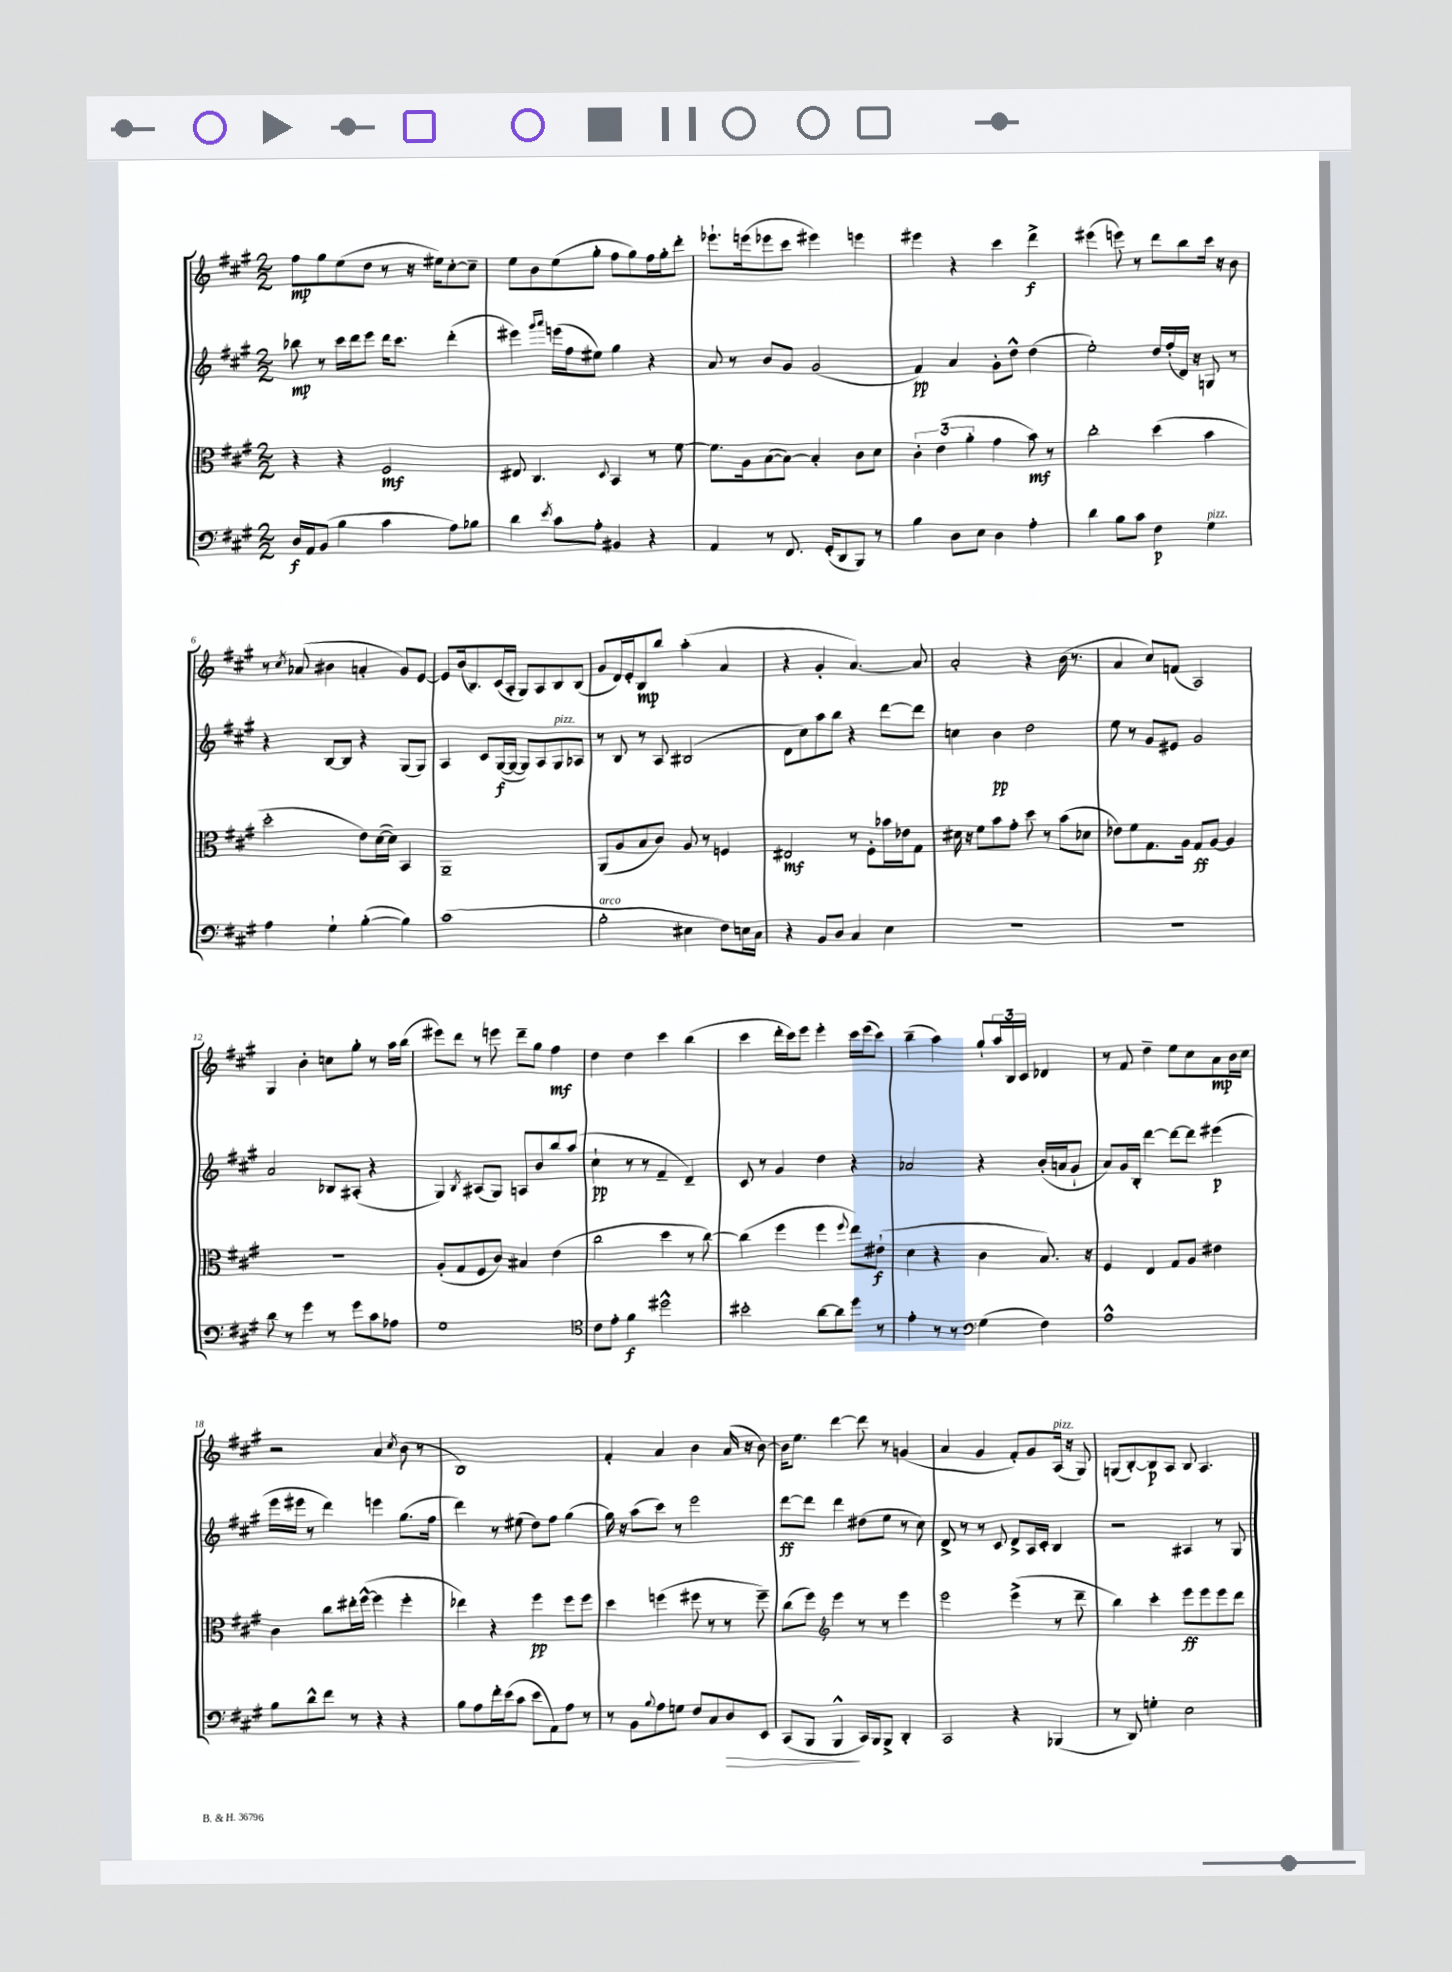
<<
\new StaffGroup <<
\new Staff = "s0" {
    \clef treble \key a \major \numericTimeSignature \time 2/2
    fis''8\mp gis''8 e''8( d''8 r8 r16 eis''16) cis''8~-. cis''8-- |
    e''8 b'8 e''8( gis''8-. fis''8 gis''8) fis''16 gis''16-. d'''8-. |
    ees'''8.-! e'''16( ees'''8 cis'''8 eis'''4) e'''4 |
    eis'''4 r4 cis'''4 d'''4->\f |
    eis'''4( e'''8) r8 d'''8 b''8 cis'''16 r16 b'8 |
    r8 \acciaccatura { cis''8 } aes'8( bis'4 a'4-. gis'8) e'8~ |
    e'8 b'16( b8.) cis'16( a16-. gis8) a8 b8 b8( |
    gis'8 d'16) e'16-. b8\mp b''8 a''4-.( a'4 |
    r4 gis'4-. a'4.~) a'8 |
    a'2-. r4 b'16( r8. |
    a'4 cis''8) f'8( a2) |
    gis4 b'4-. c''8 gis''8-. r8 a''16 b''16( |
    eis'''8) d'''8 r8 e'''8 d'''8-- gis''8 fis''4\mf |
    d''4 d''4 cis'''4 b''4( |
    cis'''4 d'''16-. cis'''16) e'''8 e'''4-. cis'''16 e'''16( cis'''8) |
    b''4--( a''4) gis''8-! \tuplet 3/2 { a''16 b16 cis'16 } des'4 |
    r8 fis'8 d''4-- e''8 cis''8 a'8\mp b'16 cis''16 |
    r2 a'4 \acciaccatura { cis''8 } b'8( r8 |
    b1) |
    fis'4-. a'4 b'4 a'16( r16 b'8~) |
    b'16 e''8. d'''4~ d'''8 r8 g'4( |
    a'4 gis'4 fis'8-.) gis'8 a16^\markup { \italic "pizz." }( r16 gis8) |
    g8( b8~-.) b8\p a8 b8 a4. \bar "|." |
}
\new Staff = "s1" {
    \clef treble \key a \major \numericTimeSignature \time 2/2
    bes''8\mp r8 cis'''16 d'''16 e'''8 d'''16 cis'''8. d'''4-.( |
    eis'''4) \grace { gis'''16 a'''16 } e'''16( fis''16 eis''8) gis''4 r4 |
    a'8 r8 b'8 gis'8 gis'2( |
    fis'4\pp) a'4 gis'8-. d''8-^ d''4( |
    e''2-.) d''16 fis''16-.( d'16) r16 g8 r8 |
    r4 b8~ b8 r4 gis8( gis8) |
    a4 cis'8 gis16~\f( gis16~ gis8) a8 gis8^\markup { \italic "pizz." } aes8 |
    r8 b8 r8 a8 bis2( |
    d'8 cis''8) a''8 b''8 r4 d'''8~ d'''8 |
    c''4 b'4\pp d''2 |
    e''8 r8 gis'8 eis'8 gis'2 |
    a'2 bes8 ais8-.( r4 |
    gis4) \acciaccatura { b8 } ais8( gis8) a8 b'8 b''8 a''8( |
    cis''4-!\pp r8 r8 fis'4-- d'4--) |
    cis'8 r8 gis'4 d''4 r4 |
    aes'2 r4 b'16-.( a'16 gis'8-! |
    a'8) gis'16 b16-. d'''4~ d'''8~ d'''8 eis'''4\p( |
    e'''16 eis'''16 r8 d'''4) e'''4 gis''8.( fis''16 |
    d'''4) r8 eis''8( d''8) fis''8 gis''4( |
    gis''16) r16 a''8( cis'''8) r8 e'''2 |
    d'''8~\ff d'''8 d'''4 dis''8( e''8 r8 cis''8) |
    d'8-> r8 r8 cis'8 d'8-> a16 cis'16-. b4 |
    r2 ais4 r8 gis8 \bar "|." |
}
\new Staff = "s2" {
    \clef alto \key a \major \numericTimeSignature \time 2/2
    r4 r4 fis2\mf |
    eis8 cis4. \appoggiatura { d8 } b,4 r8 fis'8~ |
    fis'8. a16 b8~( b8~) b4-. cis'8 d'8 |
    \tuplet 3/2 { cis'4-. e'4( a'4-. } gis'4 b'8\mf) r8 |
    cis''2-. d''4( b'4 |
    d''2-. e'8) d'16~( d'16) b,4 |
    a,1-- |
    a,8( a8 b8 cis'8) a8 r8 f4 |
    eis2\mf r8 fis8-. bes'16 ees'16 gis8 |
    dis'16 r16 fis'8 b'8 gis'8-. d''8 r8 b'8( des'8 |
    ees'8) fis'8 gis8. a16 gis8\ff a8~ a4 |
    r1 |
    a8-.( gis8 fis8 cis'8) bis4 e'4( |
    cis''2 d''4 r8 cis''8~) |
    cis''4( fis''4 fis''4 \appoggiatura { fis''8 } e''8) eis'8-!\f( |
    d'4 r4 cis'4 b8.) r16 |
    fis4 e4 gis8 a8 eis'4 |
    cis'4 cis''8 eis''16-. fis''16~-^( fis''4 fis''4-. |
    ees''4) r4 fis''4\pp fis''8 fis''8 |
    d''4 f''4( fis''8 r8 r8 fis''8--) |
    cis''8( fis''8) \clef treble e'''4 r8 r8 e'''4 |
    e'''2 e'''4->( r8 d'''8-- |
    b''4) cis'''4-. e'''8\ff e'''8 e'''8 d'''8 \bar "|." |
}
\new Staff = "s3" {
    \clef bass \key a \major \numericTimeSignature \time 2/2
    d16\f a,16 b,8( b4 cis'4 a8) bes8 |
    d'4 \acciaccatura { e'8 } cis'8 a8-. bis,4 r4 |
    a,4 r8 fis,8. gis,16-.( d,8 b,,8) r8 |
    b4 d8 e8 d4 a4-. |
    d'4 b8 cis'8 fis4\p gis4^\markup { \italic "pizz." } |
    a4 gis4-! b4~-.( b4) |
    cis'1( |
    b2-.^\markup { \italic "arco" } eis4 fis8) e16 cis16 |
    r4 b,8 d8 cis4 e4 |
    R1 |
    R1 |
    d'8 r8 gis'4 r8 gis'8 cis'8 aes8 |
    gis1 |
    \clef tenor cis'8 e'8-. fis'4\f dis''2-^ |
    bis'2-. a'8~ a'8 d''8 r8 |
    e'4-. r8 r8 \clef bass gis4( fis4) |
    a1-^ |
    b8 d'8-^ fis'8 r8 r4 r4 |
    b8 a8 fis'16-. e'16( cis'8 e'8 a,8) a8 r8 |
    r8 b,8 \appoggiatura { b8 } a8 g8 fis8 cis8 d8\> e,8 |
    cis,8( b,,8 b,,4-^\! cis,16) b,,16 b,,8-> d,4-. |
    cis,2 r4 bes,,4( |
    r8 d,8) g4-. e2 \bar "|." |
}
>>
>>
